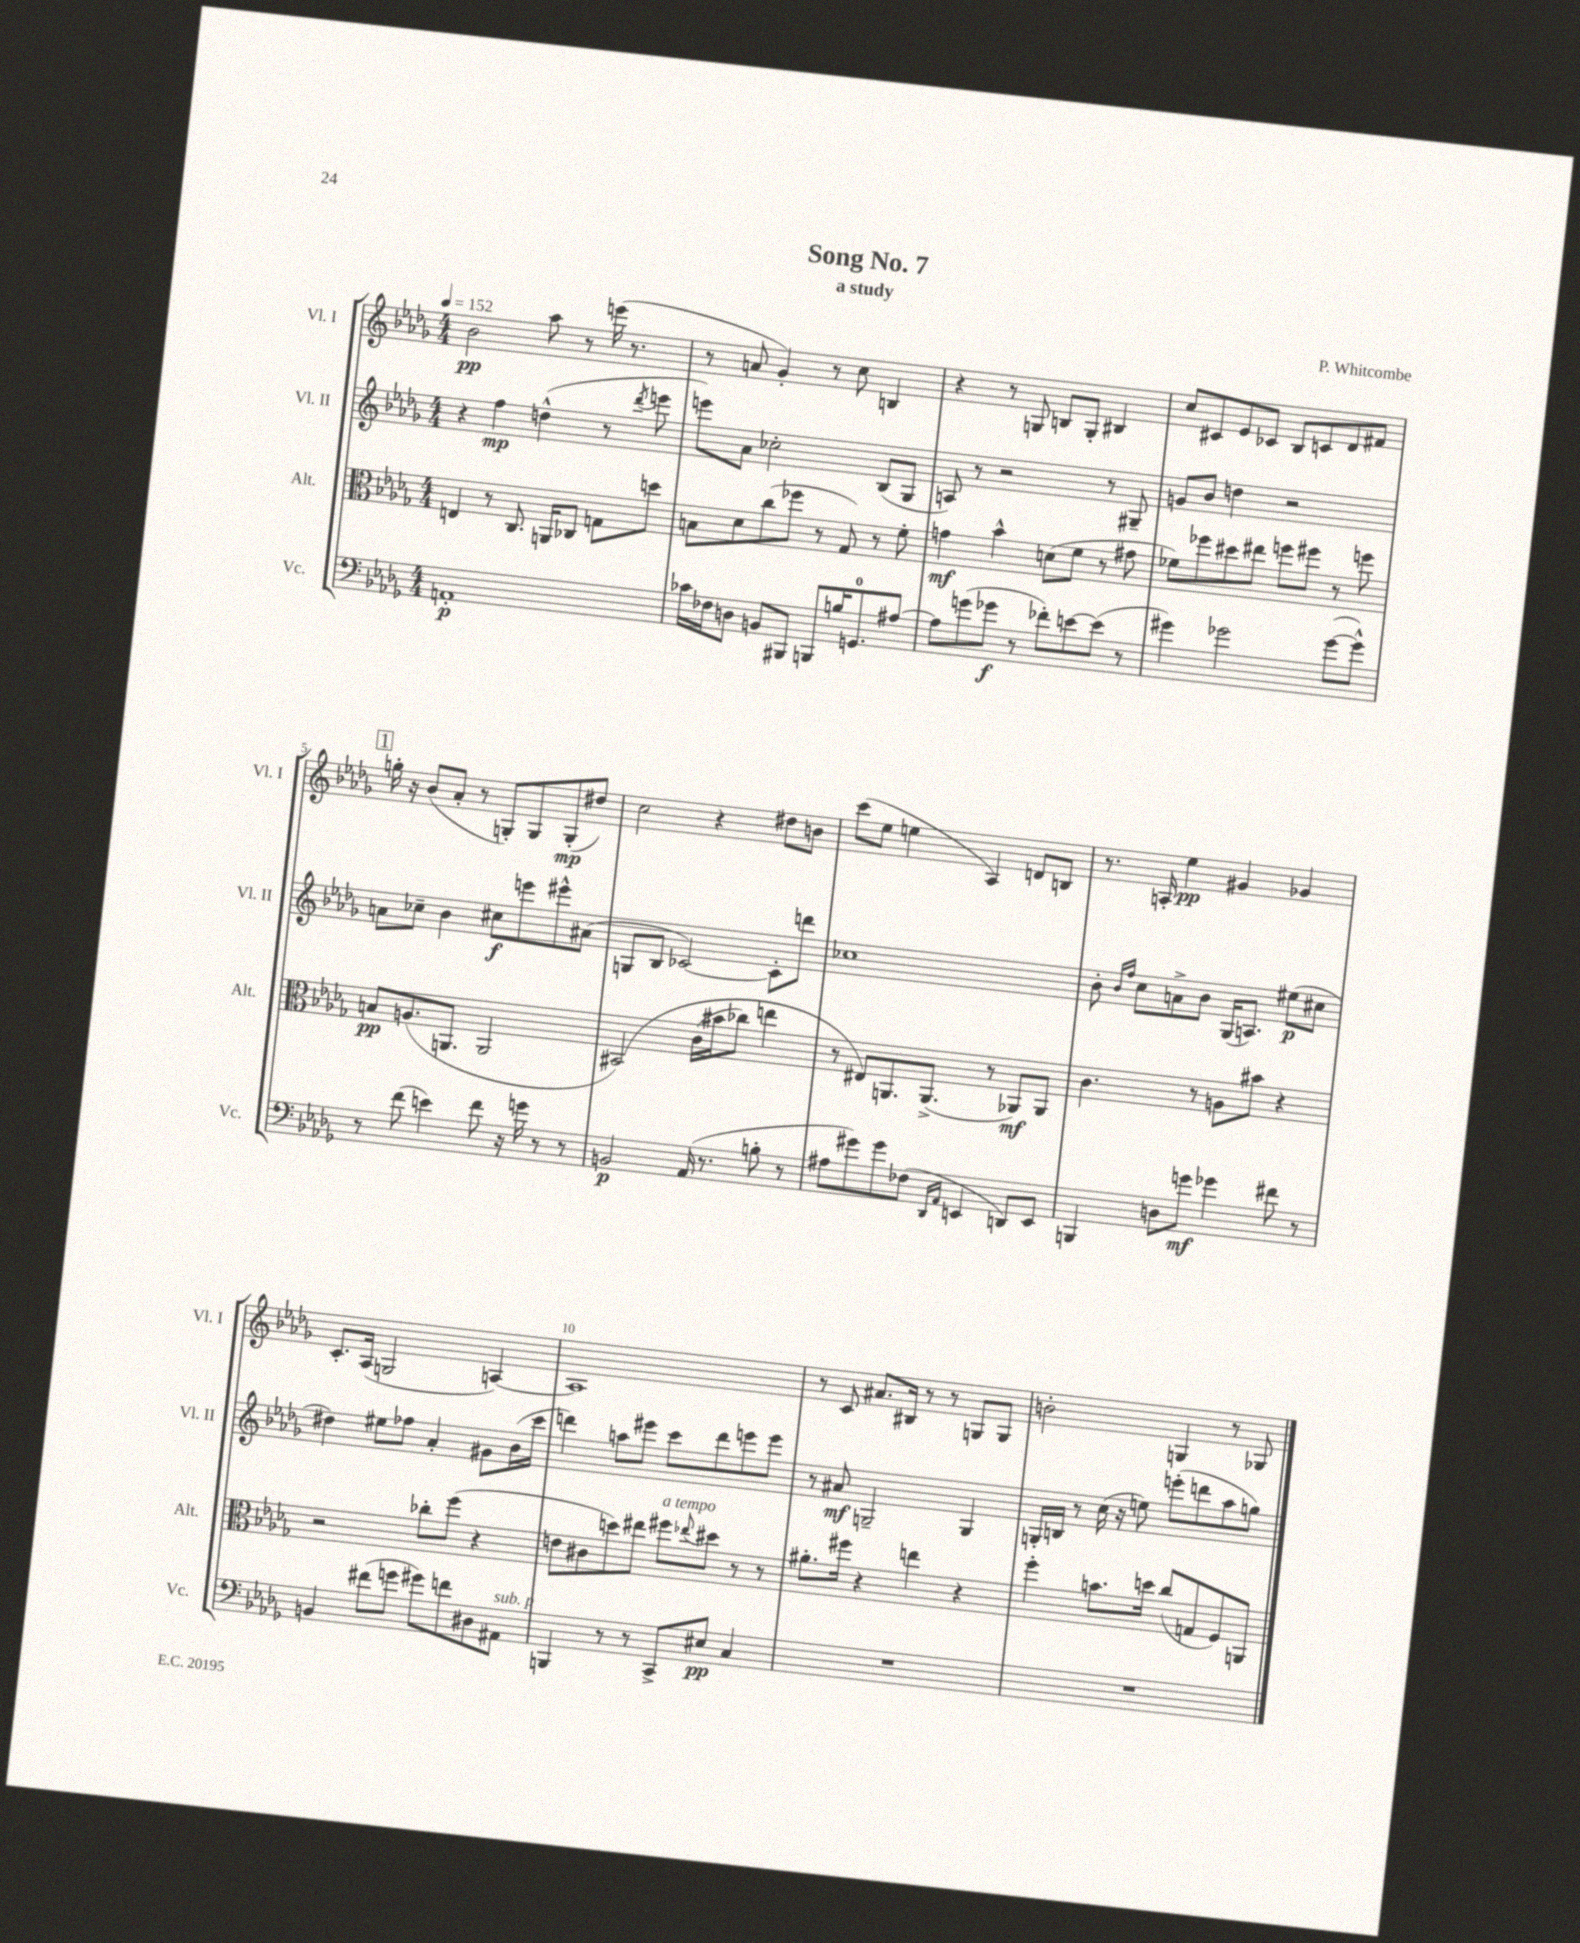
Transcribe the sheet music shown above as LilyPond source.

\header { title = "Song No. 7" composer = "P. Whitcombe" subtitle = "a study" }
<<
\new StaffGroup <<
\new Staff = "s0" \with { instrumentName = "Vl. I" shortInstrumentName = "Vl. I" } {
    \clef treble \key des \major \numericTimeSignature \time 4/4 \tempo 4 = 152
    bes'2\pp aes''8 r8 e'''16( r8. |
    r8 a'8 ges'4-.) r8 c''8 b4 |
    r4 r8 g8 b8 g8-. bis4 |
    c''8 cis'8 ees'8 ces'8 bes8 c'8 des'8 fis'8 |
    \mark \markup { \box "1" } g''16-. r16 bes'8( aes'8-. r8 g8-.) g8 g8-.\mp( dis''8) |
    c''2 r4 dis''8 b'8 |
    c'''8( ees''8 e''4 aes4) d'8 b8 |
    r8. a16-. ees''4\pp gis'4 ges'4 |
    c'8.-. aes16( g2 a4~) |
    a1 |
    r8 c'8 ais'8. bis16 r8 r8 g8 g8 |
    b'2-. g4 r8 ges8 \bar "|." |
}
\new Staff = "s1" \with { instrumentName = "Vl. II" shortInstrumentName = "Vl. II" } {
    \clef treble \key des \major \numericTimeSignature \time 4/4
    r4 f''4\mp d''4-^( r8 \acciaccatura { des'''8 } e'''8 |
    e'''8) aes'8 ces''2-. bes8( ges8 |
    a8) r8 r2 r8 gis8-- |
    g'8 bes'8 d''4 r2 |
    \mark \markup { \box "1" } a'8 ces''8-- bes'4 cis''8\f e'''8 eis'''8-^ ais'8( |
    g8 bes8 ces'2~) ces'8-. d'''8 |
    ces''1 |
    bes'8-. \grace { bes'16 f''16 } c''8 a'8-> bes'8 ges16( a8.) eis''8\p( cis''8 |
    dis''4) eis''8 fes''8 aes'4-. gis'8 bes'16( c'''16 |
    d'''4) a''8 eis'''8 c'''8 d'''8 e'''8 e'''8 |
    r8 ais'8\mf g2-- g4 |
    g16-. b16 r8 c''16( r16 e''8) e'''8-.( d'''8 aes''8 g''8) \bar "|." |
}
\new Staff = "s2" \with { instrumentName = "Alt." shortInstrumentName = "Alt." } {
    \clef alto \key des \major \numericTimeSignature \time 4/4
    e4 r8 c8. a,16 ces8 g8 d''8 |
    b8 des'8 c''8( fes''8 r8 ges8) r8 f'8-. |
    g'4\mf bes'4-^ d'8( f'8 r8 gis'8 |
    fes'8) fes''8 dis''8 eis''8 f''8 fis''8 r8 f''8 |
    \mark \markup { \box "1" } b8\pp a8.( a,8. a,2 |
    bis,2)\( c'16( bis'16 ces''8) e''4 |
    r8 eis8\) a,8. a,8.->( r8 aes,8\mf) aes,8 |
    c'4. r8 a8 bis'8 r4 |
    r2 ces''8-. f''8( r4 |
    e'8 cis'8 d''8) eis''8 fis''8^\markup { \italic "a tempo" } \appoggiatura { ees''8 } dis''8 r8 r8 |
    ais'8.-. fis''16 r4 e''4 r4 |
    f''4-. b'8. d''16 c''8( g8 f8) a,8 \bar "|." |
}
\new Staff = "s3" \with { instrumentName = "Vc." shortInstrumentName = "Vc." } {
    \clef bass \key des \major \numericTimeSignature \time 4/4
    a,1-.\p |
    ces'16 fes16 d8 b,8 bis,,8 b,,8 b16 g,8.-0 ais8~ |
    ais8 g'8( ges'8\f r8 fes'8-.) e'8~ e'8( r8 |
    gis'4) ges'2 ges'8~( ges'8-^) |
    \mark \markup { \box "1" } r8 f'8( e'4) f'8 r16 g'16 r8 r8 |
    b,2\p aes,16( r8. b8-. r8 |
    ais8 gis'8) gis'8 fes8( \grace { des,16 aes,16 } e,4 d,8) e,8 |
    b,,4 d8 g'8\mf ges'4 fis'8 r8 |
    b,4 fis'8( g'8 gis'8) f'8 dis8 ais,8^\markup { \italic "sub. p" } |
    b,,4 r8 r8 c,8-> eis8\pp c4 |
    R1 |
    R1 \bar "|." |
}
>>
>>
\layout { \context { \Score \override BarNumber.break-visibility = ##(#f #t #t) barNumberVisibility = #(every-nth-bar-number-visible 5) } }
